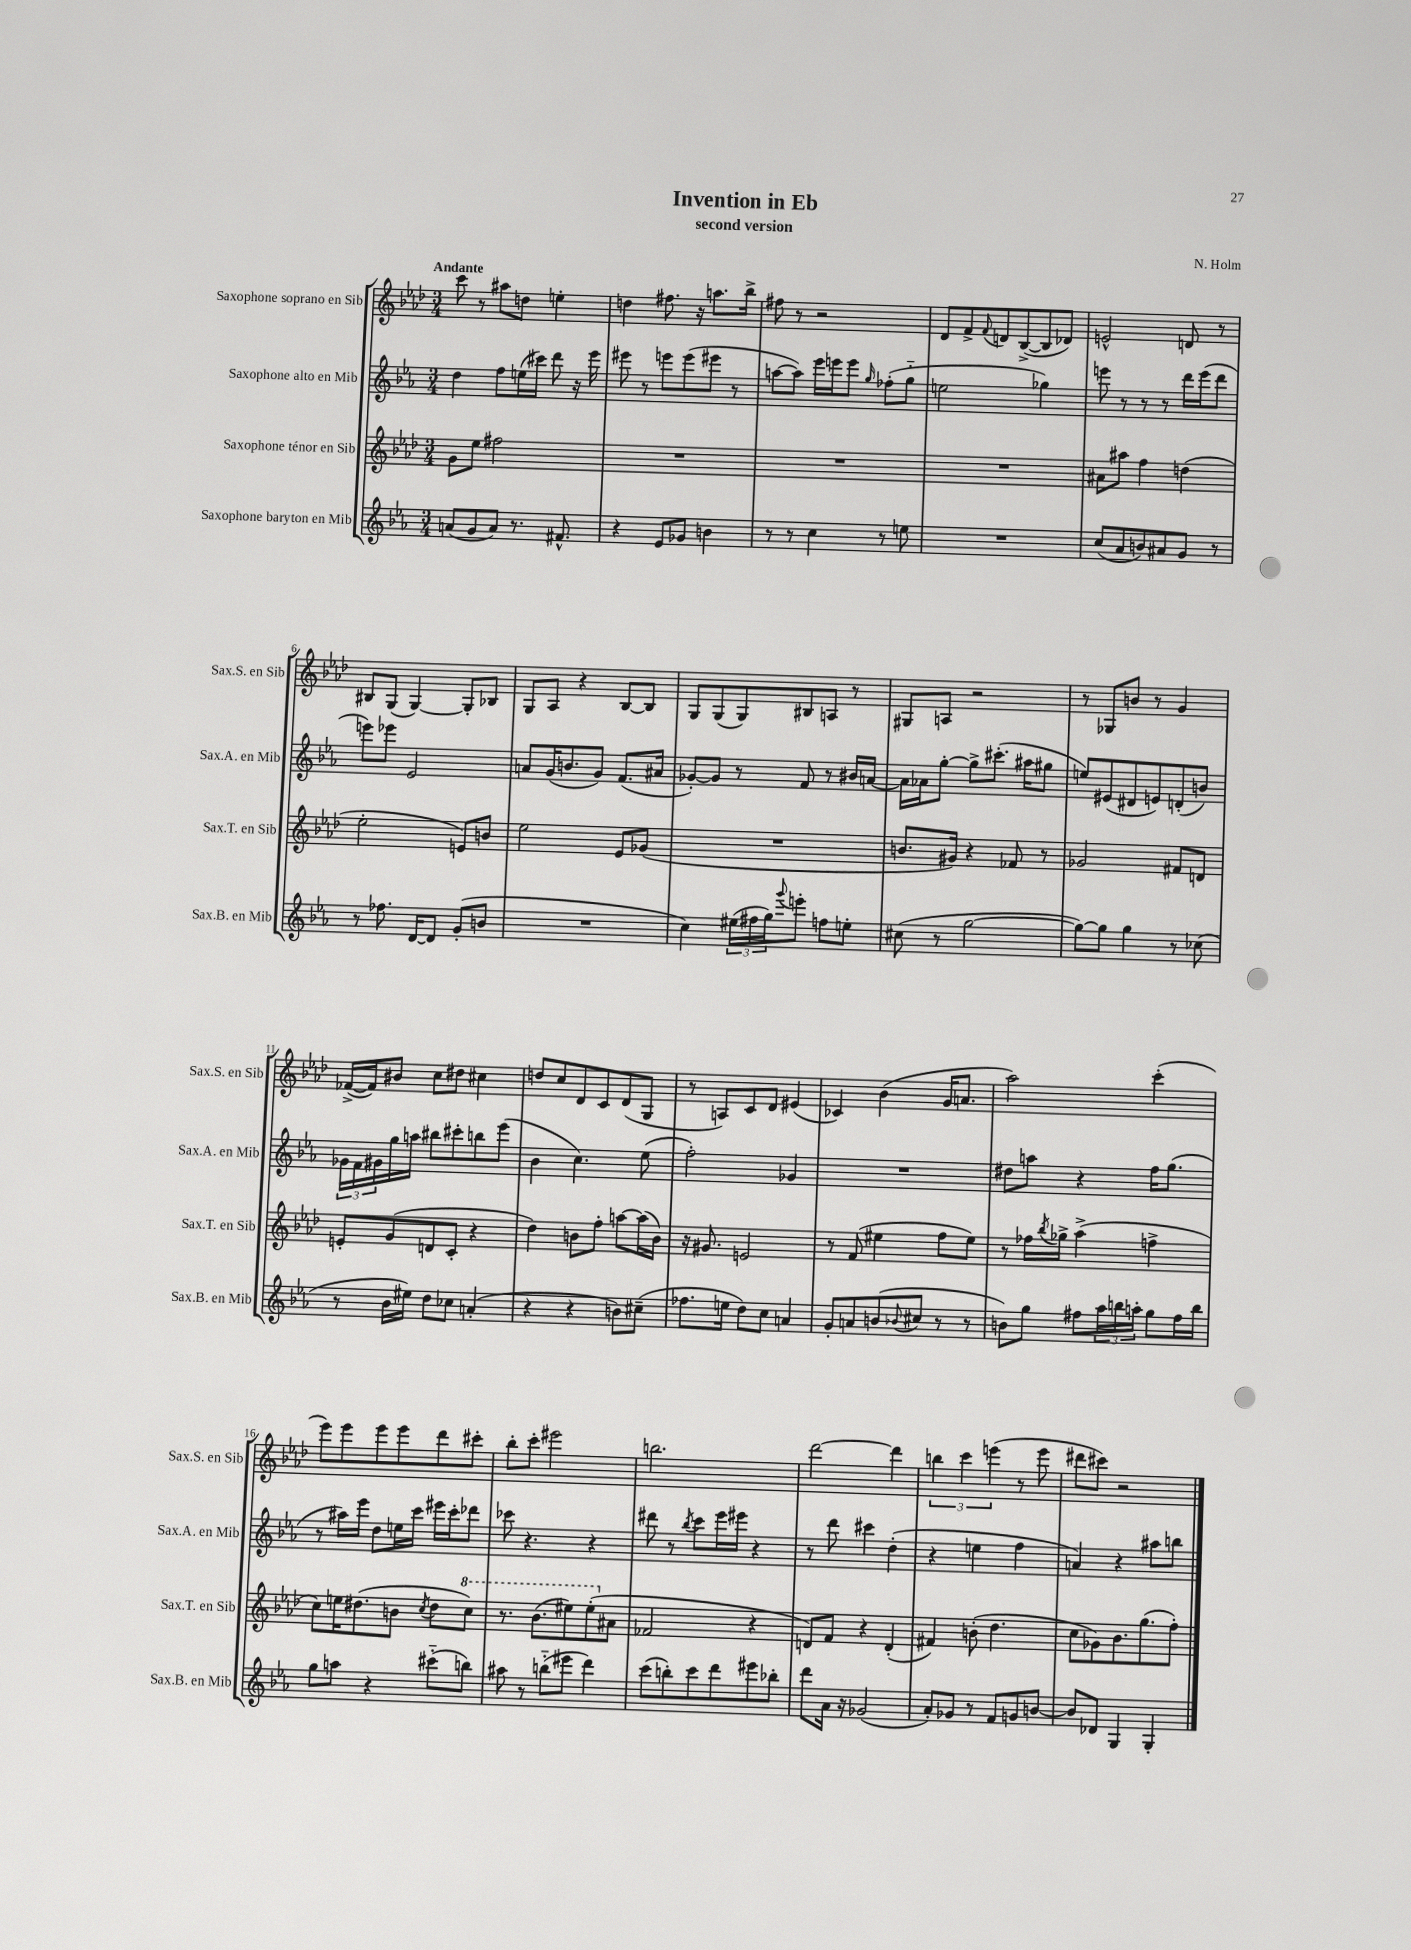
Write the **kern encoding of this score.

**kern	**kern	**kern	**kern
*staff4	*staff3	*staff2	*staff1
*clefG2	*clefG2	*clefG2	*clefG2
*k[b-e-a-]	*k[b-e-a-d-]	*k[b-e-a-]	*k[b-e-a-d-]
*M3/4	*M3/4	*M3/4	*M3/4
(8a	8g	4dd	8ccc
8g	8ee-	.	8r
8a)	2ff#	8ff	8aa#
8.r	.	(16ee	8dd
.	.	16ccc#)	.
.	.	8ddd	4ee'
8.f#^^	.	.	.
.	.	16r	.
.	.	16eee-	.
=	=	=	=
4r	2.r	8eee#	4dd
.	.	8r	.
8e-	.	8eee	8.ff#
8g-	.	(8eee	.
.	.	.	16r
4b	.	8eee#	8.aa
.	.	8r	.
.	.	.	16bb-^
=	=	=	=
8r	2.r	[8aa	8ff#
8r	.	8aa])	8r
4cc	.	16eee-	2r
.	.	16eee	.
.	.	8eee	.
.	.	16qqgg	.
8r	.	(8ff-'	.
8ee	.	8gg'~	.
=	=	=	=
2.r	2.r	2ee	8d-
.	.	.	8f^
.	.	.	8qqf
.	.	.	8d
.	.	.	([8B-^
.	.	4gg-)	8B-]
.	.	.	8d-)
=	=	=	=
(8cc	8a#	8eee	2e^^
8a-	8aa#	8r	.
8b)	4ff	8r	.
8a#	.	8r	.
8g	(4dd	16ddd	8d
.	.	(16eee	.
8r	.	8ddd	8r
=	=	=	=
8r	2ee-'	8eee)	8B#
8.ff-	.	8eee-	(8G
.	.	2e-	[4G)
[16d	.	.	.
8d]	.	.	.
(8g'	8e)	.	8G']
8b	8b	.	8B-
=	=	=	=
2.r	2ee-	8a	8G
.	.	(16g	8A-
.	.	8.b	.
.	.	.	4r
.	.	8g)	.
.	8e-	(8.f	[8B-
.	(8g-	.	8B-]
.	.	16a#	.
=	=	=	=
4cc)	2.r	[8g-')	8G
.	.	8g-]	(8G
(24ee#	.	8r	8G)
24ff#	.	.	.
24gg)	.	.	.
8qqggg	.	.	.
8eee'	.	8f	8B#
8ff	.	8r	8A
8ee'	.	16b#	8r
.	.	[16a	.
=	=	=	=
(8cc#	8.b	16a]	8G#
.	.	16a-	.
8r	.	[8gg'	8A
.	16g#)	.	.
[2gg	4r	8gg^]	2r
.	.	(8.ccc#'	.
.	8f-	.	.
.	.	16aa#	.
.	8r	8gg#	.
=	=	=	=
8gg_)	2g-	8ee)	8r
8gg]	.	(8e#	8G-
4gg	.	8d#	8b
.	.	8e)	8r
8r	8f#	(8d'	4g
(8cc-	8d	8b)	.
=	=	=	=
8r	8e'	24g-	([16f-^
.	.	24f	.
.	.	.	16f-])
.	.	24g#	.
16b-	(8g	16gg	8b#
16ee#)	.	16aa	.
8dd	8d	8bb#	8cc
8cc-	8c'	8ccc#'	8dd#
(4a'	4r	8bb	4cc#
.	.	(8eee-	.
=	=	=	=
4r	4dd-)	4b-	8dd
.	.	.	8cc
4r	8b	4.cc)	8d-
.	8ff'	.	8c
8b)	[8aa	.	(8d-
(8cc#~	(16aa]	(8ee-	8G
.	16b)	.	.
=	=	=	=
8.ff-	16r	2ff')	8r
.	8.g#	.	.
.	.	.	8A)
16ee	.	.	.
8dd)	2e	.	8c
8cc	.	.	8d-
4a	.	4g-	(4e#
=	=	=	=
8g'	8r	2.r	4c-)
8a	(8f	.	.
(8b	4ee#	.	(4b-
8qqb-	.	.	.
8cc#	.	.	.
8r	8ff	.	16g
.	.	.	8.a
8r	8ee#)	.	.
=	=	=	=
8b)	8r	8dd#	2aa-)
8gg	16ff-	8aa	.
.	8qbb-	.	.
.	16gg-^	.	.
8ff#	(4aa-^	4r	.
24aa-	.	.	.
24bb	.	.	.
24aa'	.	.	.
8gg	4ff^	16ff	(4ccc'
.	.	(8.gg	.
16ff#	.	.	.
16bb	.	.	.
=	=	=	=
8gg	8cc)	8r	8eee-)
8aa	16ee	16aa#)	8eee-
.	(8.dd#	16eee-	.
4r	.	8dd	8eee-
.	8b	16ee	8eee-
.	.	16ccc	.
.	8qcc	.	.
(8ccc#'~	8dd#	16eee#	8ddd-
.	.	16ccc'	.
8bb)	8ccc)	8ddd-	8ccc#'
=	=	=	=
8aa#	8.r	8ccc-	8bb-'
8r	.	4.r	8ccc'
.	(8.bb-	.	.
(8bb'~	.	.	2eee#
8eee#	8eee#)	.	.
4ddd)	(8eee#'	4r	.
.	8a#	.	.
=	=	=	=
(8ccc	2f-	8ddd#	2.bb
8bb')	.	8r	.
.	.	8qbb-	.
8ccc	.	8ccc	.
8ddd	.	16eee-	.
.	.	16eee#	.
8eee#	4r	4r	.
8bb-'	.	.	.
=	=	=	=
8ddd	8d)	8r	[2ddd-
16a-	8f	8ddd	.
16r	.	.	.
(2g-	4r	4ccc#	.
.	(4d'	(4dd'	4ddd-]
=	=	=	=
8a-')	4f#)	4r	6bb
8g-	.	.	.
.	.	.	6ccc
8r	(8b'	4ee	.
.	.	.	(6eee
8f	4.dd-	.	.
8g	.	4ff	8r
[8b	.	.	8eee
=	=	=	=
8b]	8cc	4a)	8ddd#
8d-	8g-)	.	8ccc#)
4G	8.b-	4r	2r
.	(8.gg	.	.
4G'	.	8aa#	.
.	8ff')	8bb	.
==	==	==	==
*-	*-	*-	*-
